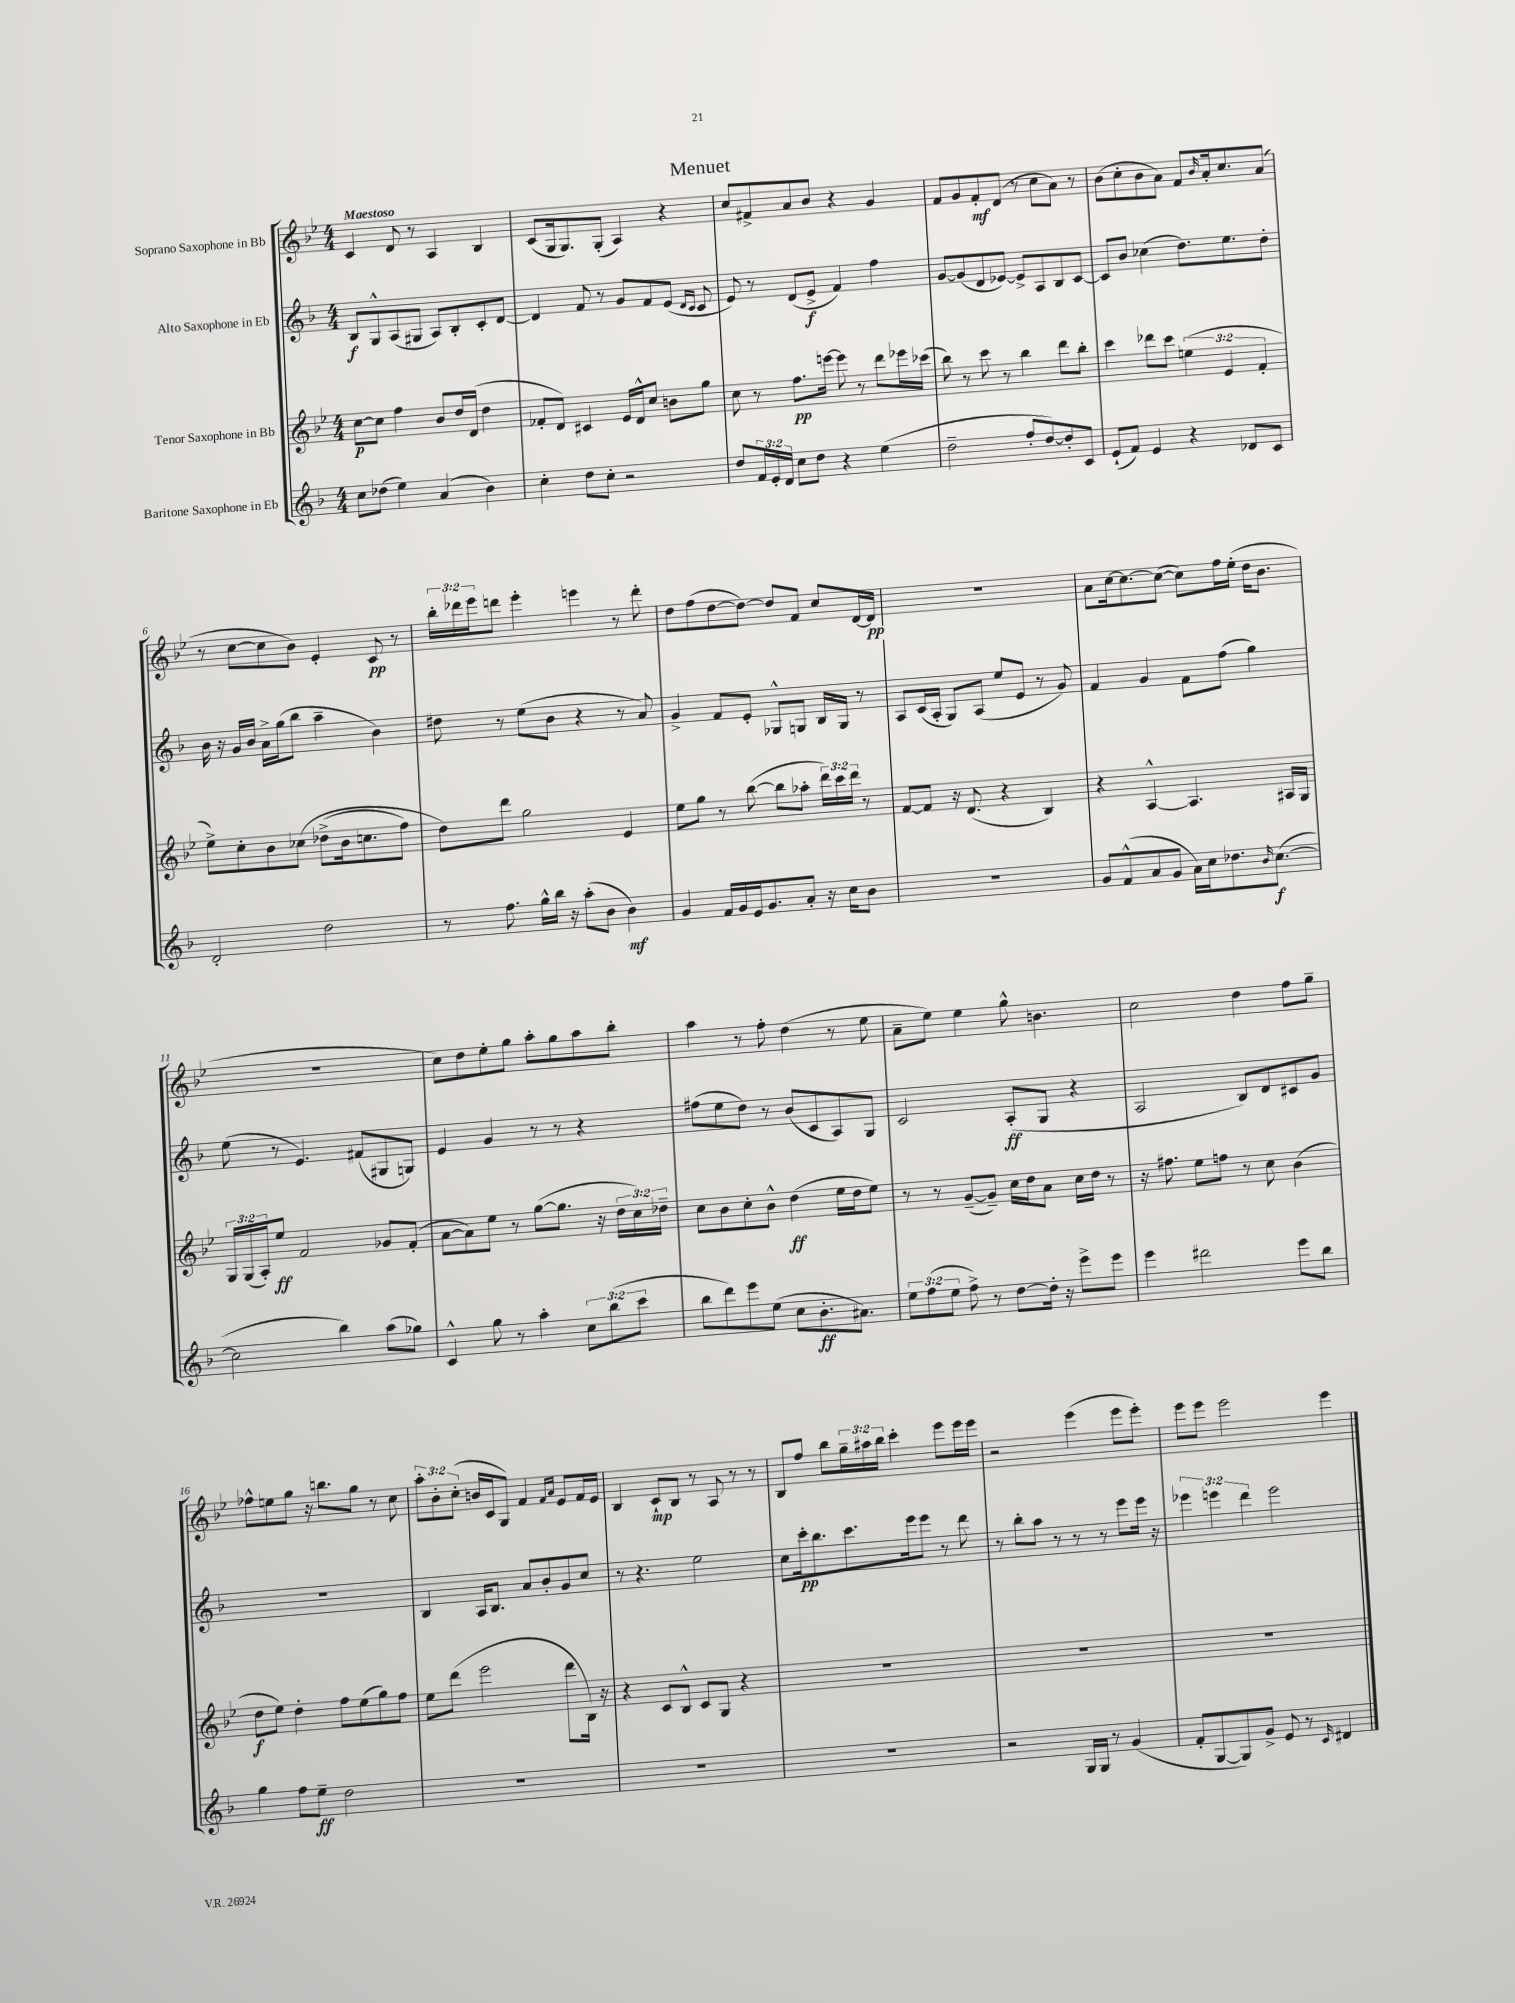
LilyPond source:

\header { title = "Menuet" }
<<
\new StaffGroup <<
\new Staff = "s0" \with { instrumentName = "Soprano Saxophone in Bb" } {
    \clef treble \key bes \major \numericTimeSignature \time 4/4 \override Staff.TupletNumber.text = #tuplet-number::calc-fraction-text \tempo "Maestoso"
    c'4 d'8 r8 a4 bes4 |
    c'8( g16 g8.) g8-.( a4) r4 |
    c''8 fis'8-> a'8 bes'8 r4 g'4 |
    f'8 g'8 f'8-.\mf d'8( r8 c''8 a'8) r8 |
    bes'8( c''8-. bes'8 a'8) f'8 \grace { bes'16 } a'16-. c''8. a'8( |
    r8 c''8~ c''8 bes'8) ees'4-. c'8\pp r8 |
    \tuplet 3/2 { bes''16-. des'''16 ees'''16 } d'''8 ees'''4-. e'''4 r8 d'''8-. |
    d''8 f''8( d''8~ d''8~) d''8 f'8 c''8 d'16~ d'16\pp |
    R1 |
    a'8 c''16~ c''8.~ c''8~( c''8) f''16 ees''16-.( d''16 bes'8. |
    r1 |
    c''8) d''8 ees''8-. g''8 a''8-. g''8 a''8 bes''8-. |
    a''4 r8 f''8-. d''4( r8 ees''8 |
    a'8-- ees''8) ees''4 g''8-^ b'4. |
    c''2 d''4 f''8 g''8-- |
    fes''8-^ e''8 g''8 r16 b''8. g''8 r8 c''8 |
    \tuplet 3/2 { a''8-. bes'8-. c''8-.( } b'16 c'16 g8) f'4 \grace { f'16 a'16 } ees'8 f'16 ees'16 |
    bes4 c'8-!\mp bes8 r8 a8 r8 r8 |
    bes8 f''8 bes''8 \tuplet 3/2 { g''16-- ais''16 bes''16 } c'''4-. ees'''8 ees'''16 ees'''16 |
    r2 ees'''4( ees'''8 ees'''8-.) |
    ees'''8 ees'''8 ees'''2 ees'''4 \bar "|." |
}
\new Staff = "s1" \with { instrumentName = "Alto Saxophone in Eb" } {
    \clef treble \key f \major \numericTimeSignature \time 4/4 \override Staff.TupletNumber.text = #tuplet-number::calc-fraction-text
    bes8\f g8-^ a8( gis8 a8) bes8-. c'8-. d'8~ |
    d'4 f'8 r8 g'8 f'8 e'8( \grace { d'16 c'16 } c'8 |
    e'8) r8 d'8( e'8->\f f'4) f''4 |
    g'8~ g'8( d'8 ees'8~) ees'8-> a8 bes8 c'8~ |
    c'8 bes'8 ces''4( d''8.) e''8. d''8-. |
    bes'16 r16 g'16 bes'16 a'16-> g''16( bes''8 a''4-- bes'4) |
    dis''8 r8 e''8( bes'8 r4 r8 a'8) |
    g'4-> f'8 e'8-. ges8-^ g8 bes16 g16 r8 |
    a8 c'16( a16-. g8) a8( e''8 e'8 r8 g'8) |
    f'4 g'4 f'8 f''8( g''4) |
    e''8( r8 e'4.) fis'8( gis8 g8) |
    e'4 g'4 r8 r8 r4 |
    fis''8( e''8 d''8) r8 bes'8( c'8 a8) g8 |
    c'2 a8-.\ff( g8 r4 |
    a2 bes8) d'8 cis'8 g'8 |
    r1 |
    bes4 a16 bes8. a'8 bes'8-. g'8 c''8 |
    r8 r4. e''2 |
    c''8 c'''16-.\pp bes''8. c'''8. e'''16 e'''8 r8 d'''8 |
    r8 bes''8-. a''8 r8 r8 r8 e'''8 e'''16 r16 |
    \tuplet 3/2 { ees'''4 e'''4 d'''4 } e'''2 \bar "|." |
}
\new Staff = "s2" \with { instrumentName = "Tenor Saxophone in Bb" } {
    \clef treble \key bes \major \numericTimeSignature \time 4/4 \override Staff.TupletNumber.text = #tuplet-number::calc-fraction-text
    c''8~\p c''8 f''4 bes'8 d''16 d'16( d''4 |
    fes'8-. d'8) cis'4 ees'16 d'16-^ c''8 b'8 g''8 |
    c''8 r8 f''8.\pp e'''16~ e'''8 r8 d'''8 ees'''16 ces'''16( |
    bes''8) r8 c'''8 r8 bes''4 d'''8 bes''8-. |
    c'''4 des'''8 c'''8 \tuplet 3/2 { e''4( ees'4 f'4-. } |
    ees''8->) c''8-. bes'8 ces''8\( des''8->( bes'16 c''8. f''8) |
    d''8\) d'''8 g''2 ees'4 |
    ees''8 g''8 r8 bes''8~( bes''8 aes''8-. \tuplet 3/2 { d'''16) c'''16 d'''16 } r8 |
    f'8~ f'8 r16 d'8.( r4 bes4) |
    r4 a4~-^ a4. ais16 g16 |
    \tuplet 3/2 { g16 g16( a16-.) } ees''8\ff f'2 ges'8 f'8-.( |
    a'8~ a'8) ees''8 r8 g''8~( g''8. r16 \tuplet 3/2 { d''16 c''16) des''16-- } |
    c''8 bes'8 c''8-. bes'8-^ d''4\ff( ees''16 d''16 ees''8) |
    r8 r8 g'8~--( g'8--) c''16 d''16 a'8 c''16 d''16 r8 |
    r16 fis''8. ees''8 f''8 r8 c''8 bes'4( |
    d''8\f ees''8) d''4-. f''8 ees''8( g''8) f''8 |
    ees''8 d'''8( ees'''2 d'''8 bes16) r16 |
    r4 c'8 bes8-^ c'8 g8 r4 |
    R1 |
    R1 |
    R1 \bar "|." |
}
\new Staff = "s3" \with { instrumentName = "Baritone Saxophone in Eb" } {
    \clef treble \key f \major \numericTimeSignature \time 4/4 \override Staff.TupletNumber.text = #tuplet-number::calc-fraction-text
    c''8 des''8( e''4) a'4( bes'4) |
    c''4-. d''8 c''8-. r2 |
    d''8 \tuplet 3/2 { f'16 e'16-. d'16 } c''8 d''8 r4 e''4( |
    d''2-- f''8-. d''8~) d''8-. c'8 |
    e'8-!( f'8) e'4 r4 des'8 c'8 |
    d'2-. d''2 |
    r8 f''8. g''16-^ bes''16 r16 a''8-.( bes'8 bes'4\mf) |
    g'4 f'16 g'16 e'16 g'8. a'8-. r16 c''16 bes'8 |
    r1 |
    g'8 f'8-^( a'8 g'8 a'16) c''16 des''8. \grace { bes'16 } c''8.~\f( |
    c''2 bes''4) a''8( ges''8) |
    c'4-^ g''8 r8 a''4-. \tuplet 3/2 { c''8 bes''8( c'''8 } |
    bes''8 d'''8) e'''8 e''8( c''8 bes'8.-.\ff ais'8.) |
    \tuplet 3/2 { e''8 f''8( e''8 } f''8->) r8 d''8~ d''16-. r16 e'''8-> e'''8 |
    e'''4 dis'''2 e'''8 bes''8 |
    g''4 f''8 e''8--\ff d''2 |
    R1 |
    R1 |
    R1 |
    r2 g16 g16 r8 g'4( |
    f'8-. g8~ g8) g'8-> e'8 r8 \grace { c'16 } dis'4 \bar "|." |
}
>>
>>
